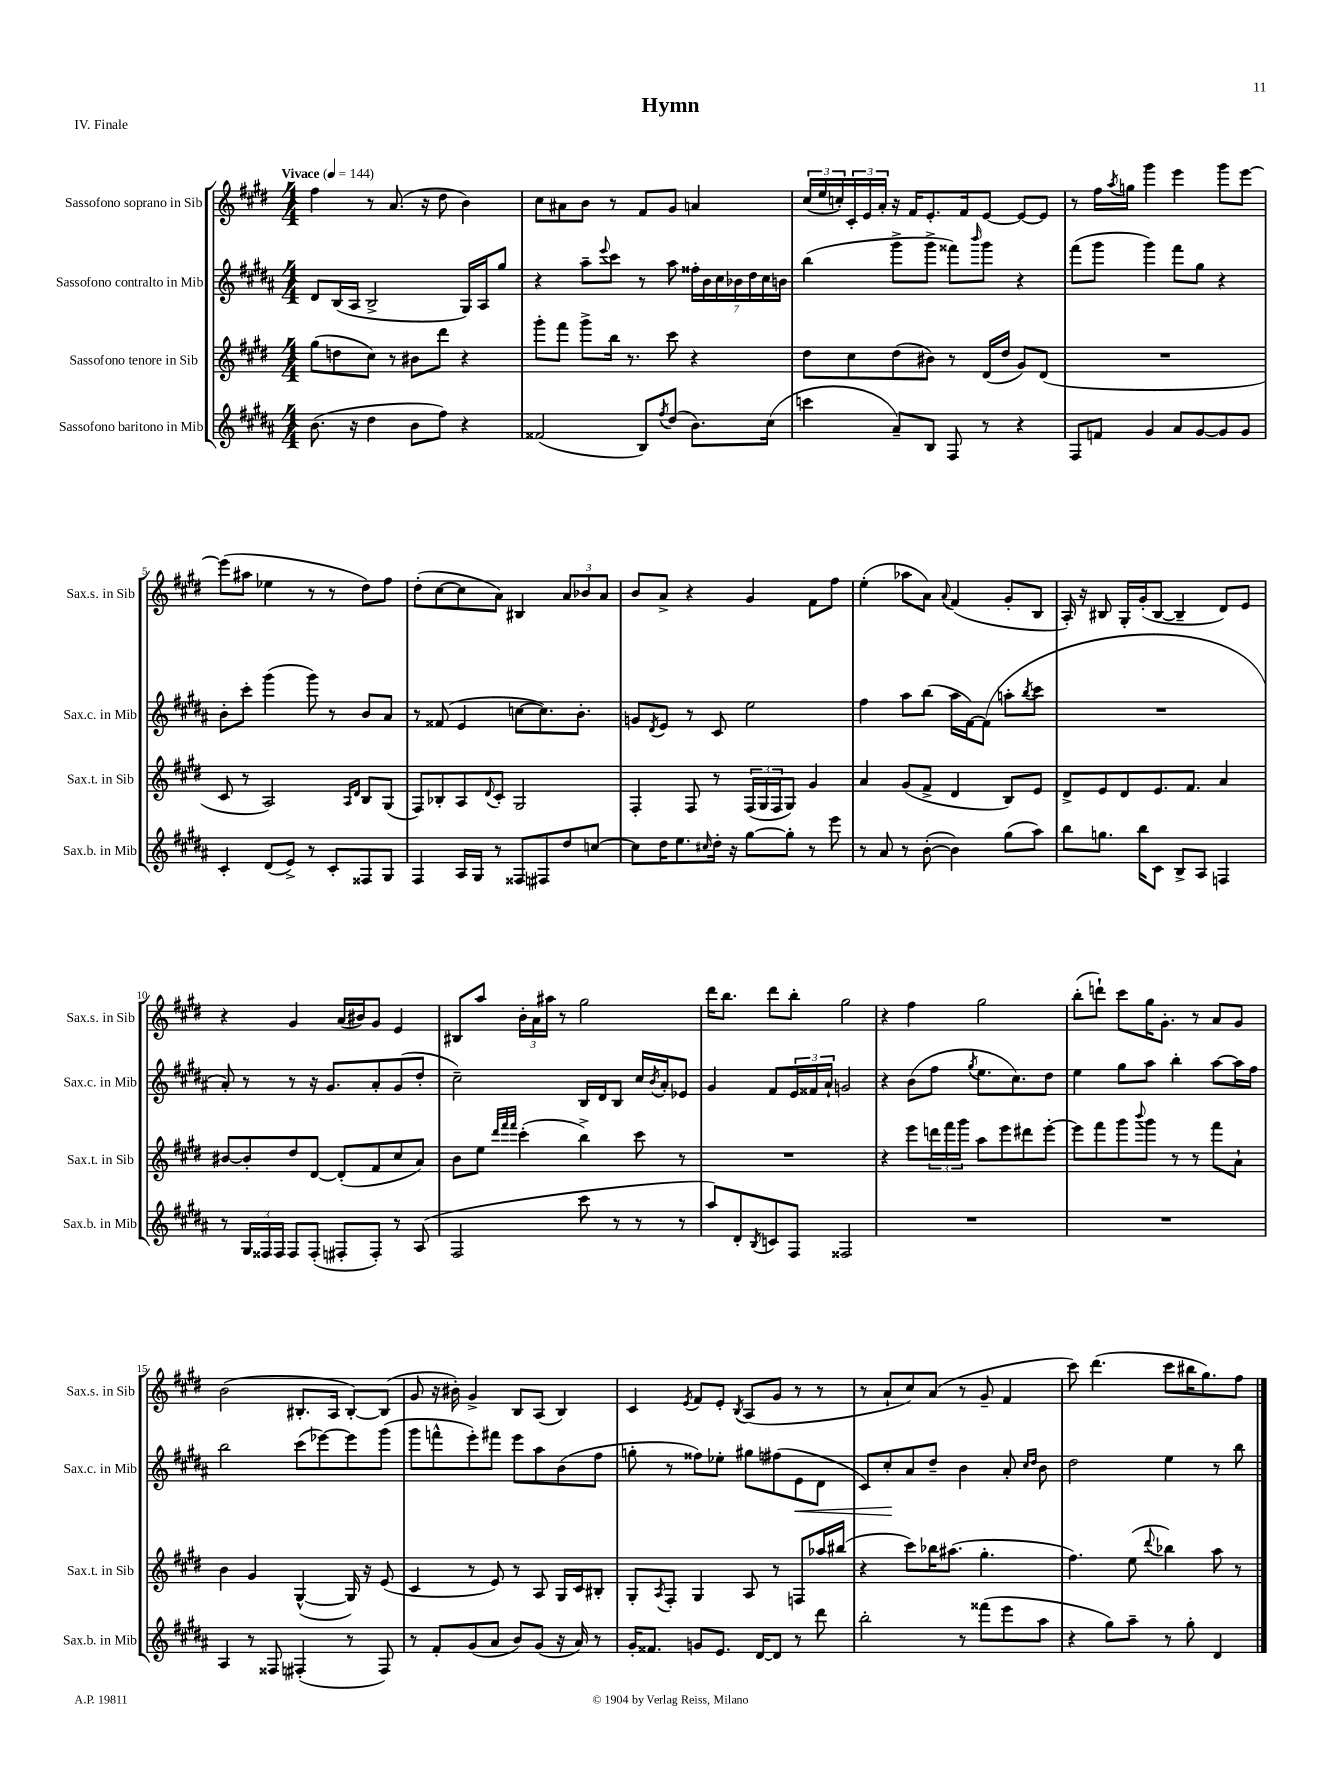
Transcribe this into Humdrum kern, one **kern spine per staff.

**kern	**kern	**kern	**dynam	**kern
*part4	*part3	*part2	*part2	*part1
*staff4	*staff3	*staff2	*staff2	*staff1
*I"Sassofono baritono in Mib	*I"Sassofono tenore in Sib	*I"Sassofono contralto in Mib	*	*I"Sassofono soprano in Sib
*I'Sax.b. in Mib	*I'Sax.t. in Sib	*I'Sax.c. in Mib	*	*I'Sax.s. in Sib
*clefG2	*clefG2	*clefG2	*	*clefG2
*k[f#c#g#d#a#]	*k[f#c#g#d#]	*k[f#c#g#d#a#]	*	*k[f#c#g#d#]
*M4/4	*M4/4	*M4/4	*	*M4/4
*MM144	*MM144	*MM144	*	*MM144
=1	=1	=1	=1	=1
!	!	!	!	!LO:TX:a:B:t=Vivace
(8.b\	(8gg#\L	8d#/L	.	4ff#\
.	8ddn\	(16B/L	.	.
16r	.	16A#/JJ	.	.
4dd#\	8cc#\J)	2B^/	.	8r
.	8r	.	.	(8.a/
8b\L	8b#X\L	.	.	.
.	.	.	.	16r
8ff#\J)	8ddd#\J	.	.	8dd#\
4r	4r	16G#/LL)	.	4b\)
.	.	16A#/J	.	.
.	.	8gg#/J	.	.
=2	=2	=2	=2	=2
(2f##X/	8ggg#'\L	4r	.	8cc#\L
.	8fff#\J	.	.	8a#X\
.	8ggg#^\L	8aa#~\L	.	8b\J
.	.	8qqeee/	.	.
.	16bb\Jk	8ccc#\J	.	8r
.	8.r	.	.	.
8B/L)	.	8r	.	8f#/L
8qff#/	.	.	.	.
(8dd#/J	8ccc#\	8aa#\	.	8g#/J
8.b\L)	4r	28ff##X'\LL	.	4an/
.	.	28b\	.	.
.	.	28cc#\	.	.
.	.	28b-X\	.	.
.	.	28dd#\	.	.
.	.	28cc#\	.	.
(16cc#\Jk	.	.	.	.
.	.	28bn\JJ	.	.
=3	=3	=3	=3	=3
4cccn\	8dd#\L	(4bb\	.	(24cc#/LL
.	.	.	.	24ee/
.	.	.	.	24ccn'/)
.	8cc#\	.	.	24c#'/
.	.	.	.	24e/
.	.	.	.	24a'/JJ
8a#~/L)	(8dd#\	8ggg#^\L	.	16r
.	.	.	.	16f#/KL
8B/J	8b#X\J)	8ggg#^\J	.	8.e'/
8F#/	8r	8fff##X\L)	.	.
.	.	.	.	16f#/k
.	.	16qqbbb/	.	.
8r	(16d#/LL	8ggg#\J	.	[8e/J
.	16dd#/JJ	.	.	.
4r	8g#/L)	4r	.	8e/L_
.	(8d#/J	.	.	8e/J]
=4	=4	=4	=4	=4
8F#/L	1r	(8fff#\L	.	8r
8fn/J	.	8ggg#\J	.	16ff#\LL
.	.	.	.	8qaa/
.	.	.	.	16ggn\JJ
4g#/	.	4ggg#\)	.	4ggg#\
8a#/L	.	8fff#\L	.	4eee\
[8g#/	.	8gg#\J	.	.
8g#/]	.	4r	.	8ggg#\L
8g#/J	.	.	.	[8eee\J
!!LO:LB:g=z
=5	=5	=5	=5	=5
4c#'/	8c#/	8b'\L	.	(8eee\L]
.	8r	8ccc#'\J	.	8aa#X\J
(8d#/L	2A/)	(4ggg#\	.	4ee-X\
8e^/J)	.	.	.	.
8r	.	8ggg#\)	.	8r
8c#'/L	.	8r	.	8r
.	16qqA/LL	.	.	.
.	16qqd#/JJ	.	.	.
8F##X/	8B/L	8b/L	.	8dd#\L)
8G#/J	(8G#/J	8a#/J	.	8ff#\J
=6	=6	=6	=6	=6
4F#/	8F#/L)	8r	.	(8dd#'\L
.	8B-X'/	(8f##X/	.	[8cc#\
16A#/LL	8A/	4e/	.	8cc#\]
16G#/JJ	.	.	.	.
.	8qqd#/	.	.	.
8r	8c#'/J	.	.	8a\J)
8F##X/L	2G#/	[8ccn\L	.	4B#X/
8F#X/	.	8.cc\])	.	.
8dd#/	.	.	.	12a/L
.	.	8.b'\J	.	.
.	.	.	.	12b-X/
[8ccn/J	.	.	.	.
.	.	.	.	12a/J
=7	=7	=7	=7	=7
8cc\L]	4F#'/	8gn/L	.	8b/L
.	.	8qd#/	.	.
16dd#\K	.	8e/J	.	8a^/J
8.ee\	.	.	.	.
.	8F#/	8r	.	4r
16qqcc#X/	.	.	.	.
16dd#'\Jk	8r	8c#/	.	.
16r	.	.	.	.
[8gg#\L	(24F#/LL	2ee\	.	4g#/
.	24G#/	.	.	.
.	24F#/J	.	.	.
8gg#'\J]	8G#/J)	.	.	.
8r	4g#/	.	.	8f#\L
8eee\	.	.	.	8ff#\J
=8	=8	=8	=8	=8
8r	4a/	4ff#\	.	(4ee'\
8a#/	.	.	.	.
8r	(8g#/L	8aa#\L	.	8aa-X\L
([8b'\	8f#^/J	(8bb\J	.	8a\J)
.	.	.	.	8qqa/
4b\])	4d#/	16aa#\LL	.	(4f#/
.	.	[16f#\J)	.	.
.	.	(8f#\J]	.	.
(8gg#\L	8B/L)	8aan'\L	.	8g#'/L
.	.	8qbb/	.	.
8aa#\J)	8e/J	8ccc#\J	.	8B/J
=9	=9	=9	=9	=9
8bb\L	8d#^/L	1r	.	16A'/)
.	.	.	.	16r
8.ggn\J	8e/	.	.	8B#X/
.	8d#/	.	.	16G#'/LL
16bb\KL	.	.	.	(16g#'/J
8c#\J	8.e/	.	.	[8B#/J
8B^/L	.	.	.	4B#~/]
.	8.f#/J	.	.	.
8A#/J	.	.	.	.
4Fn/	4a/	.	.	8d#/L)
.	.	.	.	8e/J
!!LO:LB:g=z
=10	=10	=10	=10	=10
8r	[8b#X/L	8a#'/)	.	4r
24G#/LL	8b#'/]	8r	.	.
24F##X/	.	.	.	.
24F##/JJ	.	.	.	.
8F##/L	8dd#/	8r	.	4g#/
(8F##'/J	[8d#/J	16r	.	.
.	.	8.g#/L	.	.
8F#X'/L	(8d#'/L]	.	.	(16a/LL
.	.	.	.	16b#X/J)
8F#'/J)	8f#/	8a#'/	.	8g#/J
8r	8cc#/	(8g#/	.	4e/
(8A#/	8a/J)	8dd#'/J	.	.
=11	=11	=11	=11	=11
2F#/	8b\L	2cc#~\)	.	8B#X/L
.	8ee\J	.	.	8aa/J
.	32qqddd#/LLL	.	.	.
.	32qqfff#/	.	.	.
.	32qqfff#/JJJ	.	.	.
.	(4ccc#'\	.	.	24b'\LL
.	.	.	.	24a\
.	.	.	.	24aa#X\JJ
.	.	.	.	8r
8ccc#\	4bb^\)	16B/LL	.	2gg#\
.	.	16d#/J	.	.
8r	.	8B/J	.	.
8r	8ccc#\	16cc#/LL	.	.
.	.	8qb/	.	.
.	.	16a#'/J	.	.
8r	8r	8e-X/J	.	.
=12	=12	=12	=12	=12
8aa#/L)	1r	4g#/	.	16ddd#\KL
.	.	.	.	8.bb\J
8d#'/	.	.	.	.
8qB/	.	.	.	.
8cn/	.	8f#/L	.	8ddd#\L
8F#/J	.	24e/L	.	8bb'\J
.	.	24f##X/	.	.
.	.	24a#`/JJ	.	.
2F##X/	.	2gn/	.	2gg#\
=13	=13	=13	=13	=13
1r	4r	4r	.	4r
.	8eee\L	(8b\L	.	4ff#\
.	24dddn\L	8ff#\J	.	.
.	24fff#\	.	.	.
.	24ggg#\JJ	.	.	.
.	.	8qgg#/	.	.
.	8aa\L	8.ee\L	.	2gg#\
.	8eee\	.	.	.
.	.	8.cc#\)	.	.
.	8ddd#X\	.	.	.
.	[8eee'\J	8dd#\J	.	.
=14	=14	=14	=14	=14
1r	8eee\L]	4ee\	.	(8bb'\L
.	8fff#\	.	.	8dddn`\J)
.	8ggg#\	8gg#\L	.	8ccc#\L
.	8qqbbb/	.	.	.
.	8ggg#\J	8aa#\J	.	16gg#\K
.	.	.	.	8.g#'\J
.	8r	4bb'\	.	.
.	8r	.	.	8r
.	8fff#\L	[8aa#\L	.	8a/L
.	8a`\J	16aa#\L]	.	8g#/J
.	.	16ff#\JJ	.	.
!!LO:LB:g=z
=15	=15	=15	=15	=15
4A#/	4b\	2bb\	.	(2b\
8r	4g#/	.	.	.
8F##X/	.	.	.	.
(4F#X'/	([4G#^^/	(8ccc#\L	.	8.B#X'/L
.	.	[8eee-X\)	.	.
.	.	.	.	16A/Jk
8r	16G#/])	8eee-\]	.	[8B#'/L)
.	16r	.	.	.
8F#/)	(8e/	(8ggg#\J	.	(8B#/J]
=16	=16	=16	=16	=16
8r	4c#/	8ggg#\L	.	8g#/
8f#'/L	.	8fffn^^\	.	16r
.	.	.	.	16b#X'\)
(8g#/	8r	8eee'\)	.	4g#^/
8a#/J	8e/)	8fff#X\J	.	.
8b/L)	8r	8eee\L	.	8B/L
(8g#/J	8A/	8aa#\	.	(8A/J
16r	16G#/LL	(8b\	.	4B/)
16a#/)	16c#/J	.	.	.
8r	8B#X'/J	8ff#\J	.	.
=17	=17	=17	=17	=17
16g#'/KL	8G#'/L	8ggn'\	.	4c#/
8.f##X/J	.	.	.	.
.	8qA/	.	.	.
.	8F#'/J	8r	.	.
.	.	.	.	8qe/
8gn/L	4G#/	8ff##X\L)	.	8f#/L
8.e/J	.	8ee-X'\J	.	8e'/J
.	.	.	.	8qB/
.	8A/	8gg#X\L	.	(8A/L
[16d#/KL	.	.	.	.
8d#/J]	8r	(8ff#X\	.	8g#/J
!	!	!	!LO:HP:b	!
8r	8Fn/L	8e\	<	8r
8ddd#\	16aa-X/L	8d#\J	.	8r
.	(16bb#X/JJ	.	.	.
=18	=18	=18	=18	=18
2bb'\	4r	8c#/L)	.	8r
.	.	8cc#'/	.	8a`/L
.	8ccc#\L)	8a#/	[	8cc#/)
.	16bb-X\K	8dd#~/J	.	(8a/J
.	(8.aa#X\J	.	.	.
8r	.	4b\	.	8r
(8fff##X\L	4.gg#'\	.	.	8g#~/
8eee\	.	8a#'/	.	4f#/
.	.	16qqcc#/LL	.	.
.	.	16qqdd#/JJ	.	.
8aa#\J	.	8b\	.	.
=19	=19	=19	=19	=19
4r	4.ff#\)	2dd#\	.	8ccc#\)
.	.	.	.	(4.ddd#\
8gg#\L)	.	.	.	.
8aa#~\J	(8ee\	.	.	.
.	8qqddd#/	.	.	.
8r	4bb-X\)	4ee\	.	8ccc#\L
8gg#'\	.	.	.	16bb#X\K
.	.	.	.	8.gg#\)
4d#/	8aa\	8r	.	.
.	8r	8bb\	.	8ff#\J
==	==	==	==	==
*-	*-	*-	*-	*-
